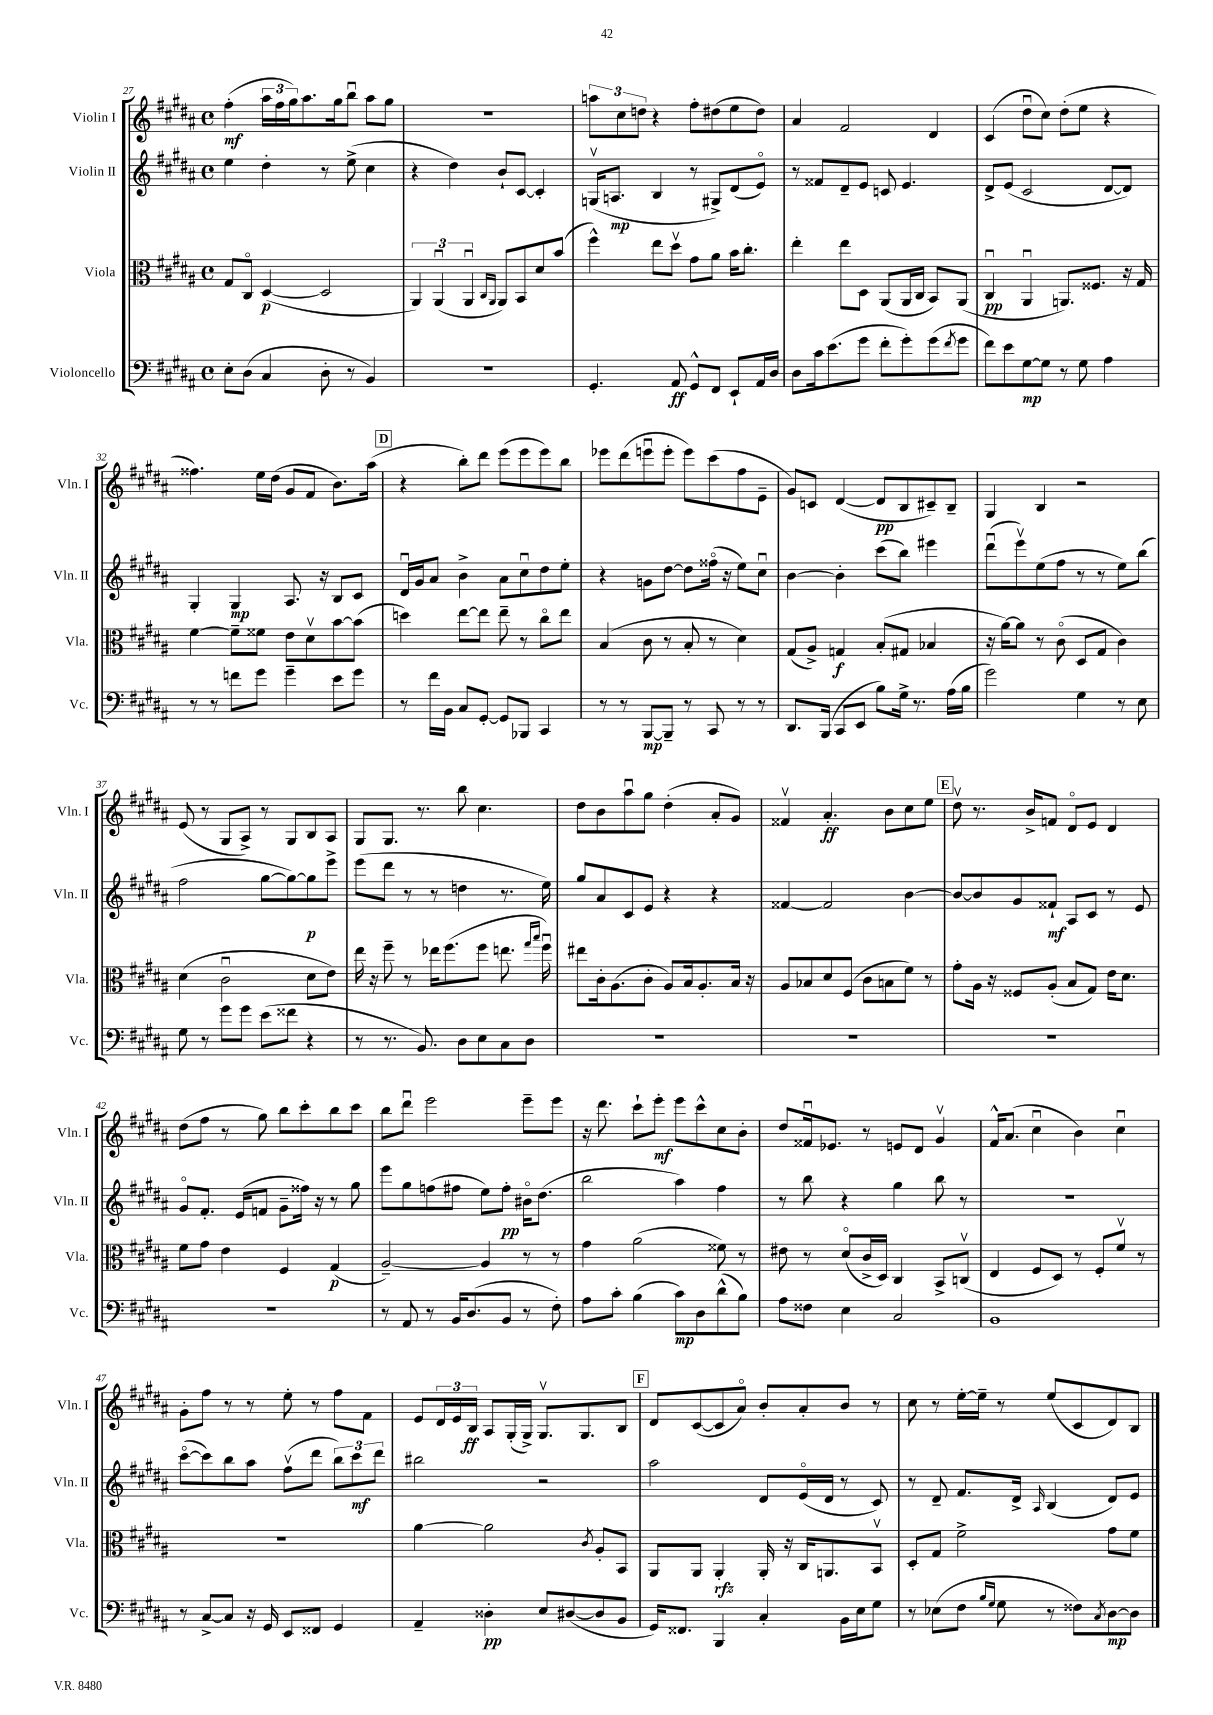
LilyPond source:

<<
\new StaffGroup <<
\new Staff = "s0" \with { instrumentName = "Violin I" shortInstrumentName = "Vln. I" } {
    \clef treble \key b \major \defaultTimeSignature \time 4/4
    fis''4-.\mf( \tuplet 3/2 { ais''16 fis''16 gis''16) } ais''8. gis''16 b''8\downbow ais''8 gis''8 |
    R1 |
    \tuplet 3/2 { a''8 cis''8 d''8 } r4 fis''8-. dis''8( e''8 dis''8) |
    ais'4 fis'2 dis'4 |
    cis'4( dis''8\downbow cis''8) dis''8-.( e''8 r4 |
    fisis''4.) e''16 dis''16( gis'8 fis'8 b'8.) ais''16( |
    \mark \markup { \box "D" } r4 b''8-.) dis'''8 e'''8( e'''8 e'''8) b''8 |
    ees'''8 dis'''8( e'''8\downbow e'''8-. e'''8) cis'''8( fis''8 e'8-- |
    gis'8) c'8 dis'4~( dis'8\pp b8 cis'8--) b8-- |
    gis4 b4 r2 |
    e'8( r8 gis8 ais8->) r8 gis8 b8 ais8 |
    gis8 gis8. r8. b''8 cis''4. |
    dis''8 b'8 ais''8\downbow gis''8 dis''4-.( ais'8-. gis'8) |
    fisis'4\upbow ais'4.-.\ff b'8 cis''8 e''8 |
    \mark \markup { \box "E" } dis''8\upbow r8. b'16-> f'8 dis'8\flageolet e'8 dis'4 |
    dis''8( fis''8 r8 gis''8) b''8 cis'''8-. b''8 cis'''8 |
    b''8 dis'''8\downbow e'''2 e'''8-- e'''8 |
    r16 dis'''8. cis'''8-! e'''8-.\mf e'''8 cis'''8-^ cis''8 b'8-. |
    dis''8 fisis'16\downbow ees'8. r8 e'8 dis'8 gis'4\upbow |
    fis'16-^ ais'8.( cis''4\downbow b'4) cis''4\downbow |
    gis'8-. fis''8 r8 r8 e''8-. r8 fis''8 fis'8 |
    e'8 \tuplet 3/2 { dis'16 e'16 b16\ff } ais8 gis16-.( gis16->) gis8.\upbow gis8. b8 |
    \mark \markup { \box "F" } dis'8 cis'8~( cis'8 ais'8\flageolet) b'8-. ais'8-. b'8 r8 |
    cis''8 r8 e''16~-. e''16-- r8 e''8( cis'8 dis'8) b8 \bar "|." |
}
\new Staff = "s1" \with { instrumentName = "Violin II" shortInstrumentName = "Vln. II" } {
    \clef treble \key b \major \defaultTimeSignature \time 4/4
    e''4 dis''4-. r8 e''8->( cis''4 |
    r4 dis''4) b'8-! cis'8~ cis'4-. |
    g16\upbow( a8.\mp b4 r8 gis8->) dis'8( e'8\flageolet) |
    r8 fisis'8 dis'8-- e'8 c'8 e'4. |
    dis'8-> e'8( cis'2 dis'8~ dis'8) |
    gis4-. gis4\mp ais8. r16 b8 cis'8 |
    \mark \markup { \box "D" } dis'16\downbow gis'16 ais'8 b'4-> ais'8 cis''8\downbow dis''8 e''8-. |
    r4 g'8 dis''8~ dis''8 fisis''16\flageolet( r16 e''8) cis''8\downbow |
    b'4~ b'4-. cis'''8( b''8) eis'''4 |
    dis'''8\downbow( e'''8\upbow) e''8( fis''8 r8 r8 e''8) b''8( |
    fis''2 gis''8~ gis''8~) gis''8\p e'''8-> |
    e'''8( dis'''8 r8 r8 d''4 r8. e''16) |
    gis''8 ais'8 cis'8 e'8 r4 r4 |
    fisis'4~ fisis'2 b'4~ |
    \mark \markup { \box "E" } b'8~ b'8 gis'8 fisis'8-!\mf ais8 cis'8 r8 e'8 |
    gis'8\flageolet fis'8.-. e'16( f'8 gis'8-- fisis''16) r16 r8 gis''8 |
    e'''8 gis''8 f''8( fis''8 e''8) fis''8-.\pp bis'16\flageolet dis''8.( |
    b''2 ais''4) fis''4 |
    r8 b''8 r4 gis''4 b''8 r8 |
    R1 |
    cis'''8~\flageolet( cis'''8) b''8 ais''8 fis''8\upbow( dis'''8 \tuplet 3/2 { b''8) cis'''8\mf dis'''8 } |
    bis''2 r2 |
    \mark \markup { \box "F" } ais''2 dis'8 e'16\flageolet( dis'16 r8 cis'8) |
    r8 dis'8-- fis'8. dis'16-> \grace { ais16 } b4( dis'8) e'8 \bar "|." |
}
\new Staff = "s2" \with { instrumentName = "Viola" shortInstrumentName = "Vla." } {
    \clef alto \key b \major \defaultTimeSignature \time 4/4
    gis8 cis8\flageolet dis4~\p( dis2 |
    \tuplet 3/2 { ais,4) ais,4\downbow( ais,4\downbow } \grace { cis16 ais,16 } ais,8) b,8 dis'8 b'8( |
    fis''4-^) e''8 dis''8\upbow gis'8 ais'8 b'16 cis''8.-. |
    e''4-. e''8 dis8 ais,8( ais,16 cis16 b,8) ais,8( |
    cis4\downbow\pp ais,4\downbow a,8.) fisis8. r16 gis16 |
    fis'4~ fis'8-- fisis'8 e'8 dis'8\upbow b'8~ b'8( |
    \mark \markup { \box "D" } d''4) e''8~ e''8 e''8-- r8 cis''8\flageolet e''8 |
    b4( cis'8 r8 b8-. r8 dis'4) |
    gis8( ais8->) g4\f b8-.( gis8 bes4 |
    r16 ais'16~) ais'8 r8 cis'8\flageolet( dis8 gis8 cis'4) |
    dis'4( cis'2\downbow dis'8 e'8) |
    e''16 r16 fis''8-- r8 ees''16 fis''8.( fis''8 e''8. \grace { gis''16 b''16 } fis''16\downbow) |
    eis''8 cis'16-. ais8.( cis'8-. ais8) b16 ais8.-. b16 r16 |
    ais8 bes8 dis'8 fis8( cis'8 b8 fis'8) r8 |
    \mark \markup { \box "E" } gis'8-. ais16 r16 fisis8 ais8-.( b8 gis8) e'16 dis'8. |
    fis'8 gis'8 e'4 fis4 gis4\p( |
    ais2~--) ais4 r8 r8 |
    gis'4 ais'2( fisis'8) r8 |
    eis'8 r8 dis'8\flageolet( cis'16-> dis16) cis4 b,8-> c8\upbow( |
    e4 fis8 dis8) r8 fis8-. fis'8\upbow r8 |
    R1 |
    ais'4~ ais'2 \acciaccatura { cis'8 } ais8-. b,8 |
    \mark \markup { \box "F" } ais,8 ais,8 ais,4-.\rfz ais,16-. r16 cis16 a,8. b,8\upbow |
    dis8-. gis8 fis'2-> gis'8 fis'8 \bar "|." |
}
\new Staff = "s3" \with { instrumentName = "Violoncello" shortInstrumentName = "Vc." } {
    \clef bass \key b \major \defaultTimeSignature \time 4/4
    e8-. dis8( cis4 dis8-. r8 b,4) |
    R1 |
    gis,4.-. ais,8\ff gis,8-^ fis,8 e,8-! ais,16 dis16 |
    dis8 cis'16 e'8.( gis'8 fis'8-. gis'8-.) gis'8( \acciaccatura { fis'8 } gis'8 |
    fis'8) e'8 gis8~\mp gis8 r8 gis8 ais4 |
    r8 r8 f'8 gis'8 gis'4-- e'8 gis'8 |
    \mark \markup { \box "D" } r8 fis'16 b,16 cis8 gis,8~-. gis,8 bes,,8 cis,4 |
    r8 r8 b,,8~\mp b,,8-- r8 cis,8 r8 r8 |
    dis,8. b,,16( cis,8 e,8 b8) gis16-> r8. ais16( b16 |
    gis'2) gis4 r8 e8 |
    gis8 r8 gis'8 gis'8 e'8( fisis'8 r4 |
    r8 r8. b,8.) dis8 e8 cis8 dis8 |
    R1 |
    R1 |
    \mark \markup { \box "E" } R1 |
    R1 |
    r8 ais,8 r8 b,16 dis8.( b,8 r8 fis8-.) |
    ais8 cis'8-. b4( cis'8\mp) dis8 dis'8-^( b8) |
    ais8 fisis8 e4 cis2 |
    b,1 |
    r8 cis8~-> cis8 r16 gis,16 e,8 fisis,8 gis,4 |
    ais,4-- disis4-.\pp e8 dis8~( dis8 b,8 |
    \mark \markup { \box "F" } gis,16) fisis,8. b,,4 cis4-. b,16 e16 gis8 |
    r8 ees8( fis8 \grace { b16 gis16 } gis8 r8 fisis8) \acciaccatura { cis8 } dis8~\mp dis8 \bar "|." |
}
>>
>>
\layout { \context { \Score currentBarNumber = #27 } }
